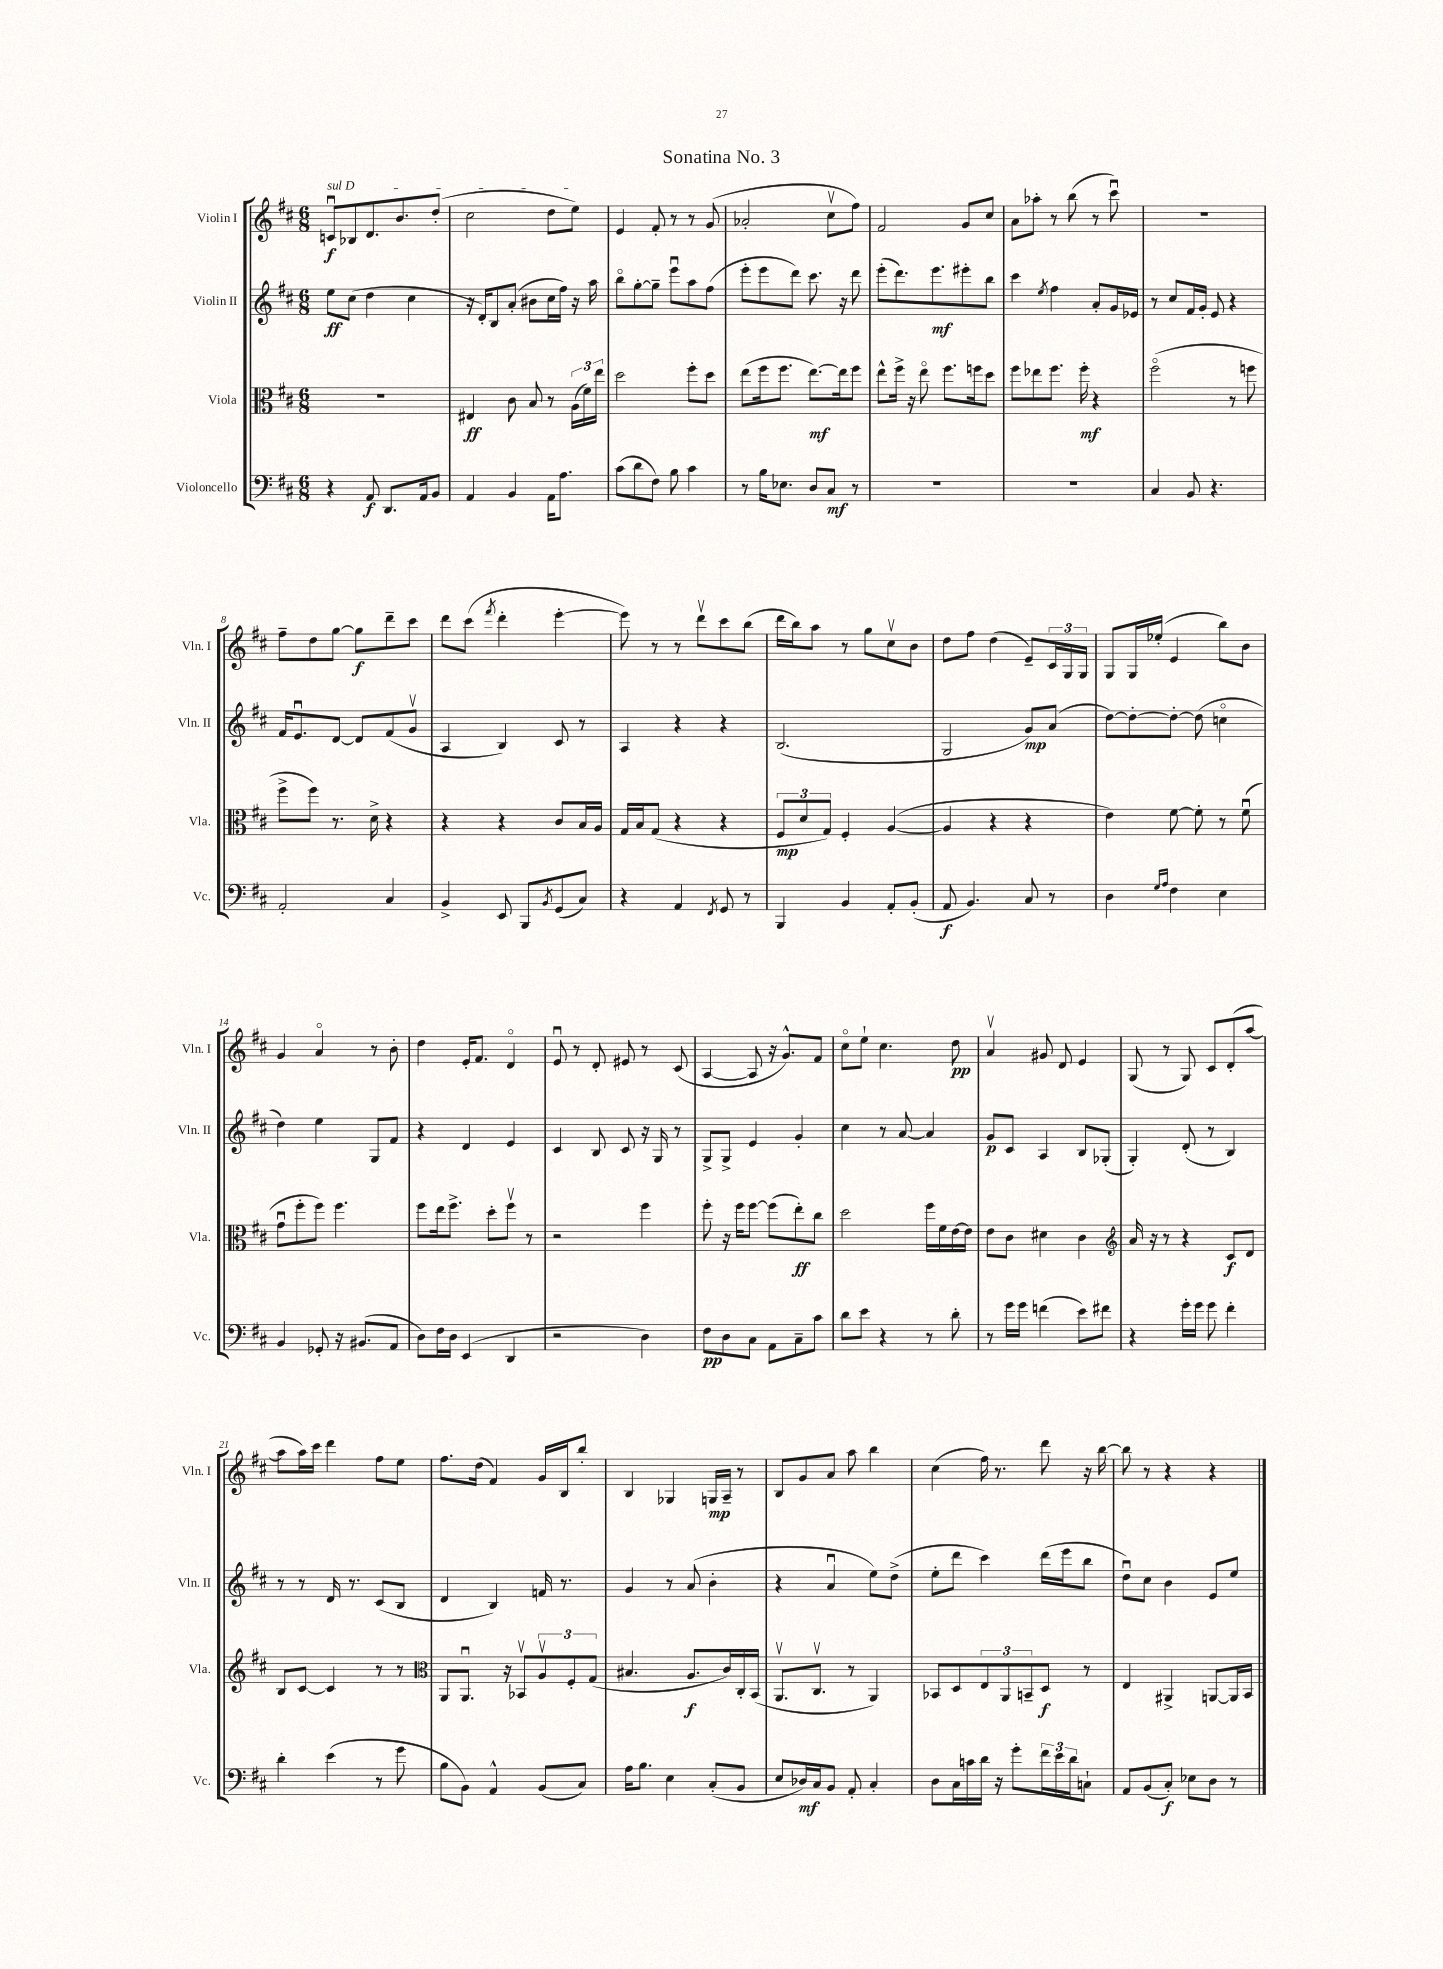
\header { title = "Sonatina No. 3" }
<<
\new StaffGroup <<
\new Staff = "s0" \with { instrumentName = "Violin I" shortInstrumentName = "Vln. I" } {
    \clef treble \key d \major \numericTimeSignature \time 6/8
    \once \override TextSpanner.bound-details.left.text = \markup { \italic "sul D" } c'8\downbow\f\startTextSpan bes8 d'8. b'8. d''8-.( |
    cis''2 d''8 e''8\stopTextSpan) |
    e'4 fis'8-. r8 r8 g'8( |
    aes'2-. cis''8\upbow fis''8) |
    fis'2 g'8 cis''8 |
    a'8 aes''8-. r8 b''8( r8 cis'''8\downbow) |
    R2. |
    fis''8-- d''8 g''8~ g''8\f d'''8-- cis'''8 |
    d'''8 cis'''8( \acciaccatura { fis'''8 } d'''4-. e'''4~-. |
    e'''8) r8 r8 d'''8\upbow cis'''8 b''8( |
    d'''16 b''16) a''8 r8 g''8 cis''8\upbow b'8 |
    d''8 fis''8 d''4( e'8--) \tuplet 3/2 { cis'16 g16 g16 } |
    g8 g16 ees''16-.( e'4 b''8) b'8 |
    g'4 a'4\flageolet r8 b'8-. |
    d''4 e'16-. fis'8. d'4\flageolet |
    e'8\downbow r8 d'8-. eis'8 r8 cis'8( |
    a4~ a8 r16 g'8.-^) fis'8 |
    cis''8\flageolet e''8-! cis''4. d''8\pp |
    a'4\upbow gis'8 d'8 e'4 |
    g8( r8 g8) cis'8 d'8-.( a''8~ |
    a''8 a''16) cis'''16 d'''4 fis''8 e''8 |
    fis''8. d''16( fis'4) g'16 b16 b''8-. |
    b4 ges4 g16\mp a16-- r8 |
    b8 g'8 a'8 a''8 b''4 |
    cis''4( fis''16) r8. d'''8 r16 b''16~ |
    b''8 r8 r4 r4 \bar "|." |
}
\new Staff = "s1" \with { instrumentName = "Violin II" shortInstrumentName = "Vln. II" } {
    \clef treble \key d \major \numericTimeSignature \time 6/8
    e''8\ff cis''8( d''4 cis''4 |
    r16 d'16-.) b8 a'8-.( bis'8 cis''16 fis''16) r16 a''16 |
    b''8\flageolet g''8~-. g''8-- e'''8\downbow a''8 fis''8( |
    e'''8-. e'''8 d'''8) cis'''8. r16 d'''8 |
    e'''8-.( d'''8.) e'''8.\mf eis'''8-. b''8 |
    cis'''4 \acciaccatura { e''8 } fis''4 a'8-. g'16 ees'16 |
    r8 cis''8 fis'16 g'16-. e'8 r4 |
    fis'16 e'8.\downbow d'8~ d'8 fis'8( g'8\upbow |
    a4 b4) cis'8 r8 |
    a4 r4 r4 |
    b2.( |
    g2 g'8\mp) a'8( |
    d''8~) d''8~-. d''8~-. d''8( c''4\flageolet |
    d''4) e''4 g8 fis'8 |
    r4 d'4 e'4 |
    cis'4 b8 cis'8 r16 g16 r8 |
    g8-> g8-> e'4 g'4-. |
    cis''4 r8 a'8~ a'4 |
    g'8\p cis'8 a4 b8 ges8-.( |
    g4-.) d'8-.( r8 b4) |
    r8 r8 d'16 r8. cis'8( b8 |
    d'4 b4) f'16 r8. |
    g'4 r8 a'8( b'4-. |
    r4 a'4\downbow e''8) d''8->( |
    e''8-. d'''8 cis'''4) d'''16( e'''16 b''8 |
    d''8\downbow) cis''8 b'4 e'8 e''8 \bar "|." |
}
\new Staff = "s2" \with { instrumentName = "Viola" shortInstrumentName = "Vla." } {
    \clef alto \key d \major \numericTimeSignature \time 6/8
    R2. |
    eis4\ff cis'8 b8 r8 \tuplet 3/2 { a16( fis'16) e''16 } |
    d''2 fis''8-. d''8 |
    e''8( fis''16 fis''8. e''8.~\mf) e''16 fis''8 |
    e''8-^ fis''16-> r16 e''8\flageolet fis''8. f''16 d''8 |
    fis''8 ees''8 fis''8. fis''16-.\mf r4 |
    fis''2\flageolet( r8 f''8 |
    fis''8-> fis''8) r8. d'16-> r4 |
    r4 r4 cis'8 b16 a16 |
    g16 b16 g8( r4 r4 |
    \tuplet 3/2 { fis8\mp d'8 g8) } fis4-. a4~( |
    a4 r4 r4 |
    e'4) fis'8~ fis'8-. r8 fis'8\downbow( |
    g'8\downbow fis''8-. fis''8) fis''4. |
    fis''8 e''16 fis''8.-> d''8-. fis''8\upbow r8 |
    r2 fis''4 |
    fis''8-. r16 fis''16 fis''8~ fis''8( e''8-.\ff) cis''8 |
    d''2 fis''16 fis'16 e'16~ e'16 |
    e'8 cis'8 dis'4 cis'4 |
    \clef treble a'16 r16 r8 r4 cis'8\f d'8 |
    b8 cis'8~ cis'4 r8 r8 |
    \clef alto a,8 a,8.\downbow r16 bes,8\upbow \tuplet 3/2 { a8\upbow fis8-. g8( } |
    bis4. a8.\f cis'16) cis16-. b,16( |
    a,8.\upbow cis8.\upbow r8 a,4) |
    bes,8 d8 \tuplet 3/2 { e8 a,8 b,8-- } d8\f r8 |
    e4 ais,4-> a,8~ a,16 b,16 \bar "|." |
}
\new Staff = "s3" \with { instrumentName = "Violoncello" shortInstrumentName = "Vc." } {
    \clef bass \key d \major \numericTimeSignature \time 6/8
    r4 a,8\f d,8. a,16 b,8 |
    a,4 b,4 a,16 a8. |
    cis'8( d'8 fis8) b8 cis'4 |
    r8 b16 ees8. d8 cis8\mf r8 |
    R2. |
    R2. |
    cis4 b,8 r4. |
    a,2-. cis4 |
    b,4-> e,8 b,,8 \acciaccatura { b,8 } g,8( cis8) |
    r4 a,4 \acciaccatura { fis,8 } g,8 r8 |
    b,,4 b,4 a,8-. b,8-.( |
    a,8\f b,4.) cis8 r8 |
    d4 \grace { g16 a16 } fis4 e4 |
    b,4 ges,8-. r16 bis,8.( a,8 |
    d8) fis16 d16 e,4( d,4 |
    r2 d4) |
    fis8\pp d8 cis8 a,8 cis8-- cis'8 |
    d'8 e'8 r4 r8 d'8-. |
    r8 g'16 g'16 f'4( e'8) fis'8 |
    r4 g'16-. g'16 g'8 fis'4-. |
    d'4-. e'4( r8 g'8 |
    b8 b,8) a,4-^ b,8( cis8) |
    a16 b8. e4 cis8-.( b,8 |
    e8 des16\mf) cis16 b,8 a,8-. cis4-. |
    d8 cis16 c'16 d'16 r16 g'8-. \tuplet 3/2 { fis'16 e'16 d'16 } c8-! |
    a,8 b,8( cis8-.\f) ees8 d8 r8 \bar "|." |
}
>>
>>
